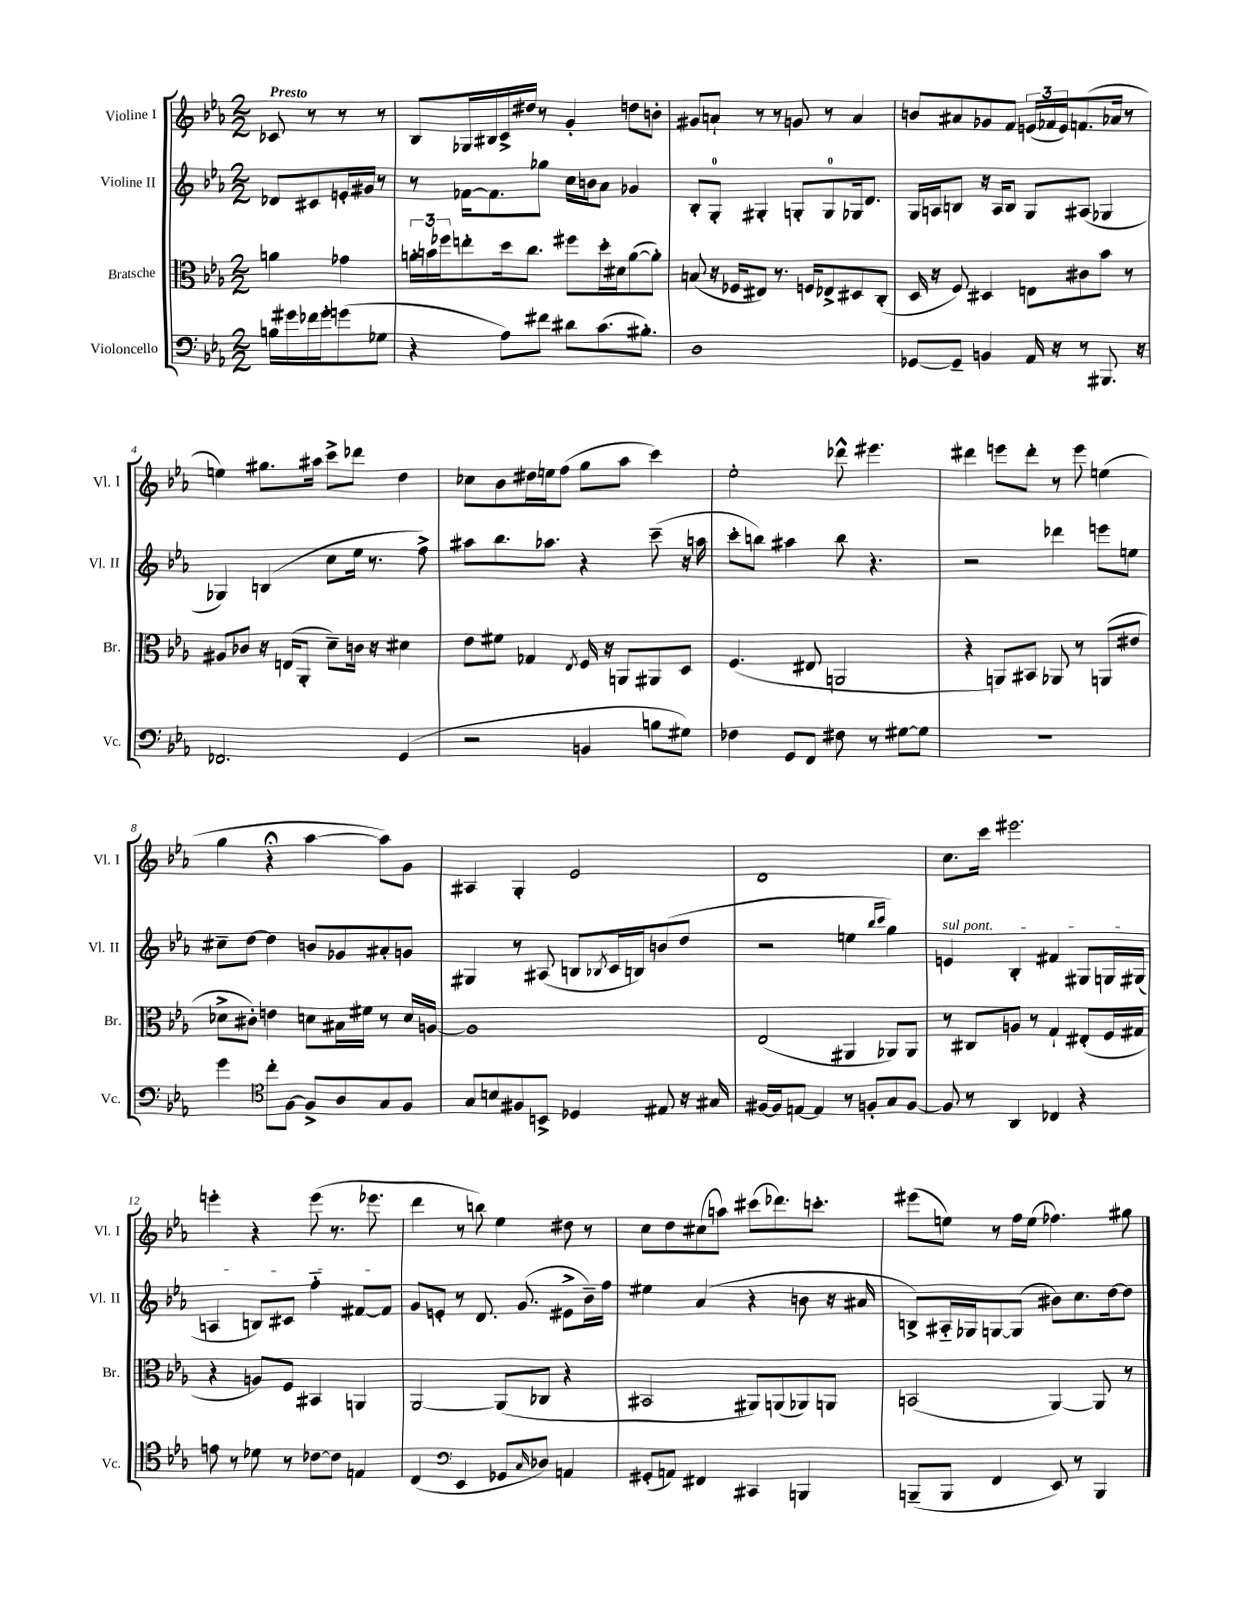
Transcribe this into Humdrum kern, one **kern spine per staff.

**kern	**kern	**kern	**kern
*part4	*part3	*part2	*part1
*staff4	*staff3	*staff2	*staff1
*I"Violoncello	*I"Bratsche	*I"Violine II	*I"Violine I
*I'Vc.	*I'Br.	*I'Vl. II	*I'Vl. I
*clefF4	*clefC3	*clefG2	*clefG2
*k[b-e-a-]	*k[b-e-a-]	*k[b-e-a-]	*k[b-e-a-]
*M2/2	*M2/2	*M2/2	*M2/2
=	=	=	=
!	!	!	!LO:TX:a:B:t=Presto
16Bn\LL	4an\	8d-X/L	8c-X/
16g#X\	.	.	.
16f-X\	.	8c#X/	8r
16g#'\J	.	.	.
(8gn\	4g-X\	16en'/L	8r
.	.	16g#X/JJ	.
8G-X\J	.	8r	8r
=1	=1	=1	=1
4r	24an'\LL	8r	8B-/L
.	24bn\	.	.
.	24ff-X\J	.	.
.	8een'\	[16f-X\KL	16G-X/L
.	.	8.f-\]	16B#X/
8A-\L)	16dd\k	.	16c^/
.	8.cc\J	.	16dd#X/JJ
8f#X\J	.	8gg-X\J	8r
8d#X\L	8ff#X\L	16cc\LL	4g'/
.	.	16bn\J	.
(8.c\	16dd'\L	8a-\J	.
.	16d#X\J	.	.
.	([8a\	4g-X/	8ddn\L
8.B#X'\J)	.	.	.
.	8a'\J])	.	8bn'\J
=2	=2	=2	=2
1D	(8Bn/	8B-'/L	8g#X/L
.	16r	8G'/J	8an`/J
.	16F-X/KL	.	.
.	8E#X/J)	4G#X'/	8r
.	8.r	.	8r
.	.	8Gn'/L	8gn/
.	16Fn/KL	.	.
.	8E-X^/	8G/	8r
.	8D#X/	16G-X/k	4a/
.	.	8.d/J	.
.	(8C'/J	.	.
=3	=3	=3	=3
[8GG-X/L	16D/	16G/LL	8bn/L
.	16r	16An/J	.
8GG-~/J]	8F/)	8Bn/J	8a#X/
4BBn/	4D#X/	16r	8g-X/
.	.	16A/KL	.
.	.	8B/J	8f/J
16AA-/	8En\L	8G/L	(24en/LL
.	.	.	24f-X/
16r	.	.	.
.	.	.	24e/J)
8r	8c#X\	(8A#X/J	(8.fn/
8.BBB#X/	8b-\J	4G-X/	.
.	.	.	16a-X/Jk
.	8r	.	8r
16r	.	.	.
!!LO:LB:g=z
=4	=4	=4	=4
2.FF-X/	8A#X/L	4G-X/)	4een\)
.	8c-X/J	.	.
.	16r	(4Bn/	8.gg#X\L
.	(16En/KL	.	.
.	8AA-'/J	.	.
.	.	.	16aa#X\Jk
.	8d~\L)	8cc\L	8ccc^\L
.	16cn\Jk	16ee-\Jk	8ddd-X\J
.	16r	8.r	.
(4GG/	4d#X\	.	4dd\
.	.	8ff^\)	.
=5	=5	=5	=5
2r	8e-\L	8aa#X\L	8cc-X\L
.	8f#X\J	8.bb-\	8b-\
.	4G-X/	.	16dd#X\L
.	.	8.aa-X\J	16een\J
.	.	.	(8ff\J
.	8qE-/	.	.
4BBn/	16F/	4r	8gg\L
.	16r	.	.
.	8AAn/L	.	8aa-\J
8Bn\L	8AA#X/	(8ccc~\	4ccc\)
8G#X\J)	8D/J	16r	.
.	.	16aan\	.
=6	=6	=6	=6
4F-X\	(4.F/	8ccc'\L	2ee-'\
.	.	8bbn\J)	.
8GG/L	.	4aa#X\	.
8FF/J	8E#X/	.	.
8F#X\	2AAn/	8bb\	8ddd-X^^\
8r	.	4.r	4.eee#X\
[8G#X\L	.	.	.
8G#\J]	.	.	.
=7	=7	=7	=7
1r	4r	2r	4ddd#X\
.	8AAn/L)	.	8eeen\L
.	8BB#X/J	.	8ddd#'\J
.	8AA-X/	4ddd-X\	8r
.	8r	.	8eee\
.	(8AAn/L	8eeen\L	(4een\
.	8e#X/J	8een\J	.
!!LO:LB:g=z
=8	=8	=8	=8
4g\	8d-X^\L	8cc#X~\L	4gg\
.	8c#X'\J)	[8dd\J	.
*clefC4	*	*	*
8cc'\L	4en\	4dd\]	4r;<
[8F\J	.	.	.
8F^/L]	8dn\L	8bn/L	[4aa-\
8A-/	16B#X\L	8g-X/	.
.	16f#X\JJ	.	.
8G/	8r	8a#X'/	8aa-\L])
8F/J	16d/LL	8gn/J	8g\J
.	[16An/JJ	.	.
=9	=9	=9	=9
8G/L	1A]	4G#X/	4A#X/
8Bn/	.	.	.
8F#X/	.	8r	4G'/
8BBn^/J	.	(8A#X/	.
4D-X/	.	8Bn/L	2e-/
.	.	8qB-X/	.
.	.	16c/L	.
.	.	16Bn/J)	.
8E#X/	.	(8bn/	.
16r	.	8dd/J	.
16G#X/	.	.	.
=10	=10	=10	=10
[16F#X/LL	(2E-/	2r	1d
16F#/J]	.	.	.
[8En/J	.	.	.
4E/]	.	.	.
8r	4AA#X/	4een\	.
8Fn'/L	.	.	.
.	.	16qqbb-/LL	.
.	.	16qqccc/JJ	.
8G/	8AA-X/L)	4gg\)	.
[8F/J	8AA-/J	.	.
=11	=11	=11	=11
!	!	!LO:TX:a:i:t=sul pont.	!
8F/]	8r	4en/	8.cc\L
8r	8C#X/L	.	.
.	.	.	16ccc\Jk
4AA-/	8An/J	4B-'/	2.eee#X\
.	8r	.	.
4C-X/	4G`/	4f#X/	.
4r	(8E#X'/L	8G#X/L	.
.	16F/L	16Gn/L	.
.	16G#X/JJ	(16G#X/JJ	.
!!LO:LB:g=z
=12	=12	=12	=12
8en\	4r	4An/	4eeen'\
8r	.	.	.
8d-X\	8An/L)	8Bn/L)	4r
8r	8F/J	8c#X/J	.
[8c-X\L	4BB#X/	4ff\	(8eee\
8c-\J]	.	.	8.r
4En/	4AAn/	[8f#X/L	.
.	.	.	8.eee-X\
.	.	8f#/J]	.
=13	=13	=13	=13
(4C/	[2AA-/	8g/L	4ddd\
.	.	8en'/J	.
*clefF4	*	*	*
4EE-/	.	8r	8r
.	.	8.d/	8bbn\)
8GG-X/L	(8AA-/L]	.	4ee-\
.	.	(8.g/	.
16qqC/	.	.	.
8D-X/J)	8C-X/J	.	.
4AAn/	4r	8e#X^\L	8dd#X\
.	.	16b-~\L)	8r
.	.	16ff\JJ	.
=14	=14	=14	=14
(8GG#X'/L	2BB#X/	4ee#X\	8cc\L
8AAn/J)	.	.	8dd\
4FF#X/	.	(4a-/	(8cc#X\
.	.	.	8aan\J)
4CC#X/	8AA#X/L)	4r	(8ccc#X\L
.	(8AAn/	.	8.ddd-X\)
4BBBn/	8AA-X/)	8bn\	.
.	.	.	8.cccn'\J
.	8AAn/J	16r	.
.	.	16a#X/	.
=15	=15	=15	=15
(8BBBn~/L	(2BBn/	8Bn^/L)	(8eee#X\L
8BBB/J	.	16A#X/L	8een\J)
.	.	16G-X/J	.
4FF/	.	[8Gn/	8r
.	.	(8G/J]	16ff\LL
.	.	.	(16ee\JJ
8EE-/)	[4AA-/)	8b#X\L)	4.ff-X\)
8r	.	8.cc\	.
4BBB/	8AA-/]	.	.
.	.	[16dd\k	.
.	8r	8dd\J]	8gg#X\
==	==	==	==
*-	*-	*-	*-
